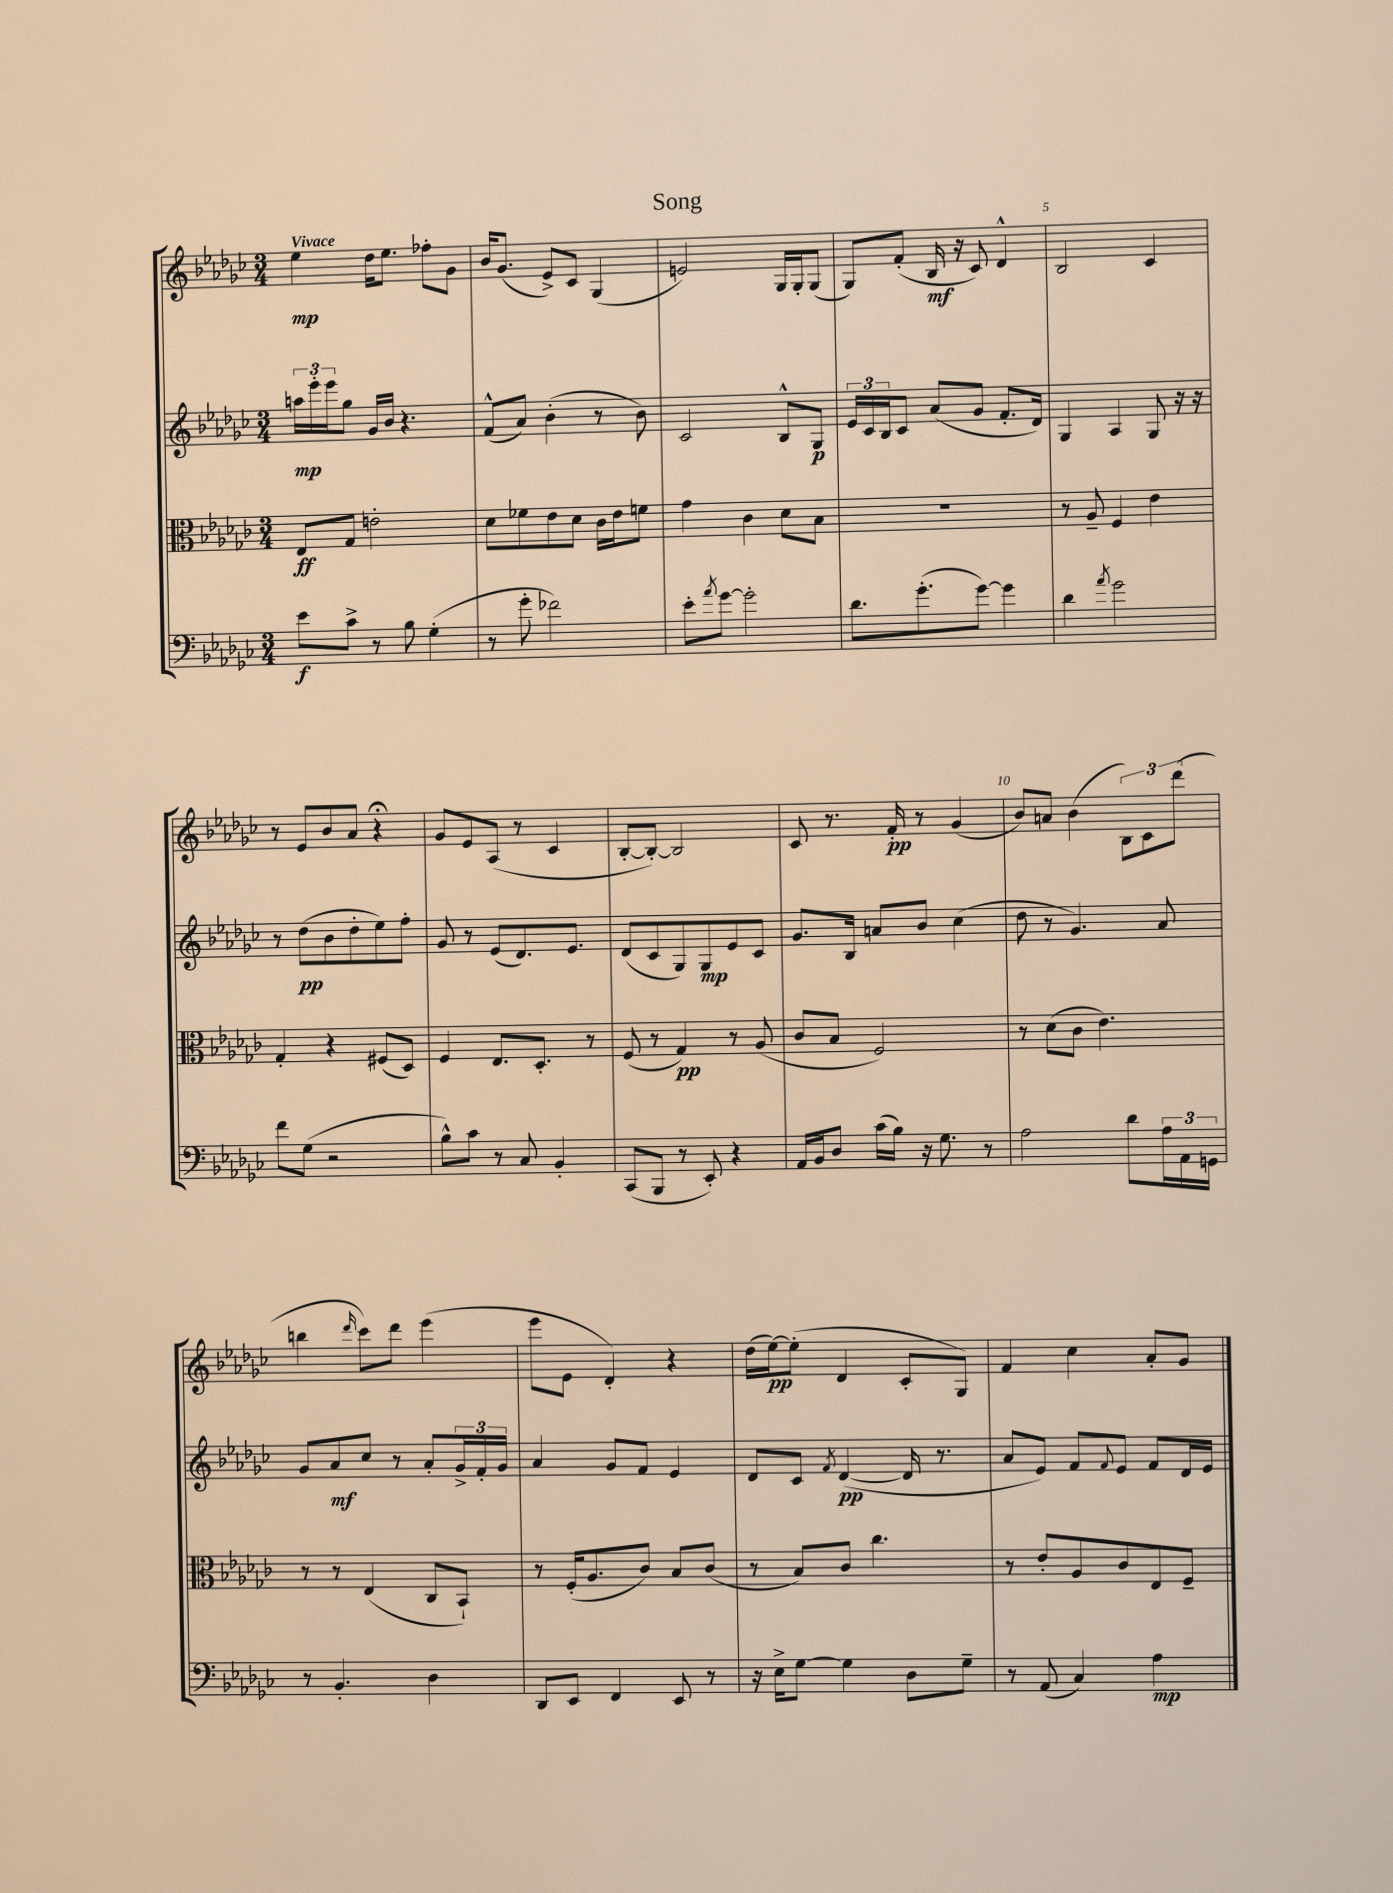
\header { title = "Song" }
<<
\new StaffGroup <<
\new Staff = "s0" {
    \clef treble \key ges \major \numericTimeSignature \time 3/4 \tempo "Vivace"
    ees''4\mp des''16 ees''8. fes''8-. ges'8 |
    bes'16 ges'8.( ees'8->) ces'8 ges4( |
    e'2) ges16 ges16-. ges8( |
    ges8) f'8-.( bes16\mf r16 ces'8) des'4-^ |
    bes2 ces'4 |
    r8 ees'8 bes'8 aes'8 r4\fermata |
    ges'8 ees'8 aes8( r8 ces'4 |
    bes8~-. bes8~-.) bes2 |
    ces'8 r8. f'16-.\pp r8 ges'4( |
    bes'8) a'8 bes'4( \tuplet 3/2 { bes8) ces'8 des'''8( } |
    b''4 \grace { des'''16 } ces'''8) des'''8 ees'''4( |
    ees'''8 ees'8 des'4-.) r4 |
    des''16( ees''16~\pp) ees''8-.( des'4 ces'8-. ges8) |
    f'4 ces''4 aes'8-. ges'8 \bar "|." |
}
\new Staff = "s1" {
    \clef treble \key ges \major \numericTimeSignature \time 3/4
    \tuplet 3/2 { a''16\mp ees'''16-. ees'''16 } ges''8 ges'16 bes'16 r4. |
    f'8-^( aes'8) bes'4-.( r8 bes'8) |
    ces'2 bes8-^ ges8\p |
    \tuplet 3/2 { ees'16 ces'16 bes16 } ces'8 aes'8( ges'8 f'8.-. des'16) |
    ges4 aes4 ges8 r16 r16 |
    r8 des''8\pp( bes'8 des''8-. ees''8) f''8-. |
    ges'8 r8 ees'8( des'8.) ees'8. |
    des'8( ces'8 ges8) ges8\mp ees'8 ces'8 |
    ges'8. bes16 a'8 bes'8 ces''4( |
    des''8 r8 ges'4.) aes'8 |
    ges'8 aes'8\mf ces''8 r8 aes'8-. \tuplet 3/2 { ges'16-> f'16-. ges'16 } |
    aes'4 ges'8 f'8 ees'4 |
    des'8 ces'8 \acciaccatura { f'8 } des'4~\pp( des'16 r8. |
    aes'8 ees'8) f'8 \appoggiatura { f'8 } ees'8 f'8 des'16 ees'16 \bar "|." |
}
\new Staff = "s2" {
    \clef alto \key ges \major \numericTimeSignature \time 3/4
    ees8\ff ges8 e'2-. |
    des'8 fes'8 ees'8 des'8 ces'16 ees'16 f'8 |
    ges'4 ces'4 des'8 bes8 |
    R2. |
    r8 aes8-- f4 ees'4 |
    ges4-. r4 fis8( des8) |
    f4 ees8. des8.-. r8 |
    f8( r8 ges4\pp) r8 aes8( |
    ces'8 bes8 f2) |
    r8 des'8( ces'8 ees'4.) |
    r8 r8 ees4( ces8 bes,8-!) |
    r8 f16-.( aes8. ces'8) bes8 ces'8( |
    r8 bes8) ces'8 ces''4. |
    r8 ees'8-. aes8 ces'8 ees8 f8-- \bar "|." |
}
\new Staff = "s3" {
    \clef bass \key ges \major \numericTimeSignature \time 3/4
    ees'8\f ces'8-> r8 bes8 ges4-.( |
    r8 ges'8-. fes'2) |
    ees'8-. \acciaccatura { aes'8 } ges'8~ ges'2-. |
    des'8. ges'8.-.( ges'8~) ges'4 |
    des'4 \acciaccatura { aes'8 } ges'2 |
    f'8 ges8( r2 |
    bes8-^) ces'8 r8 ces8 bes,4-. |
    ces,8( bes,,8 r8 ees,8-.) r4 |
    aes,16 bes,16 des8 ces'16( bes16) r16 ges8. r8 |
    aes2 des'8 \tuplet 3/2 { aes16 aes,16 g,16 } |
    r8 bes,4.-. des4 |
    des,8 ees,8 f,4 ees,8 r8 |
    r16 ees16-> ges8~ ges4 des8 ges8-- |
    r8 aes,8( ces4) aes4\mp \bar "|." |
}
>>
>>
\layout { \context { \Score \override BarNumber.break-visibility = ##(#f #t #t) barNumberVisibility = #(every-nth-bar-number-visible 5) } }
